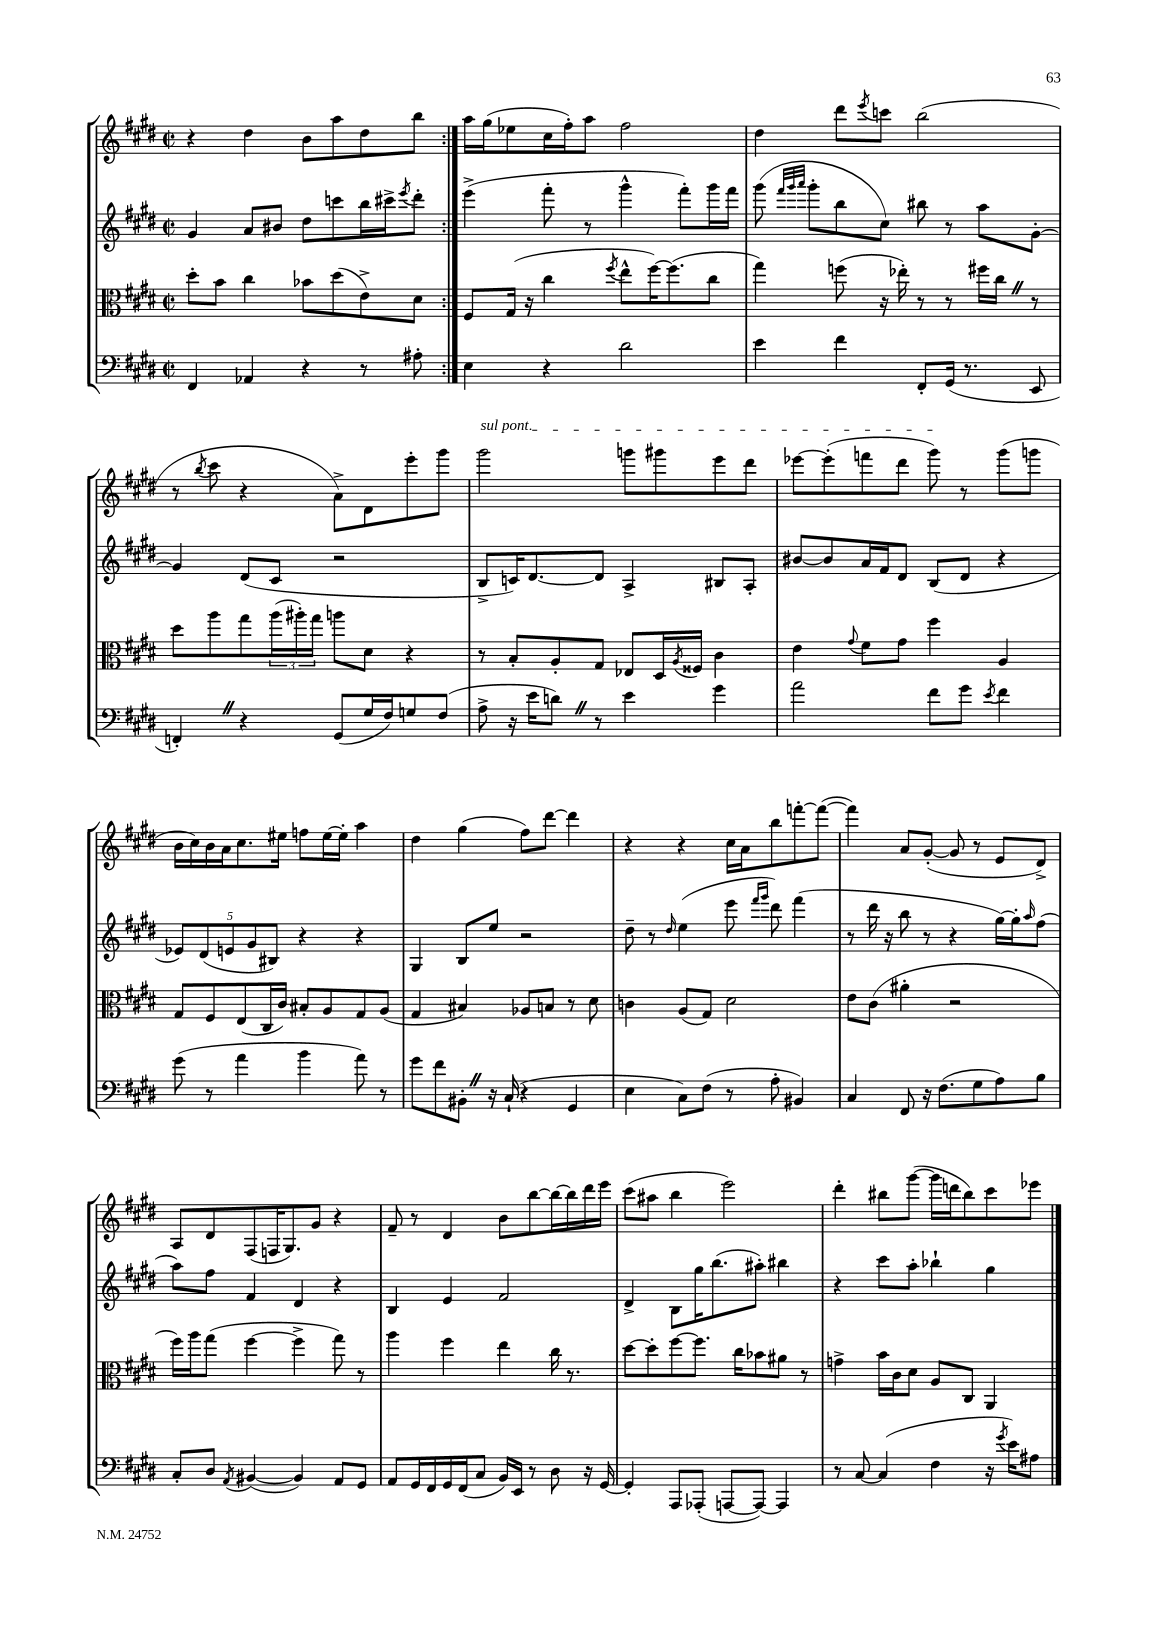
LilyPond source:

<<
\new StaffGroup <<
\new Staff = "s0" {
    \clef treble \key e \major \defaultTimeSignature \time 2/2
    \repeat volta 2 { r4 dis''4 b'8 a''8 dis''8 b''8 | }
    a''16 gis''16( ees''8 cis''16 fis''16-.) a''8 fis''2 |
    dis''4 dis'''8 \acciaccatura { e'''8 } c'''8 b''2( |
    r8 \acciaccatura { b''8 } cis'''8 r4 a'8->) dis'8 e'''8-. gis'''8 |
    \once \override TextSpanner.bound-details.left.text = \markup { \italic "sul pont." } gis'''2\startTextSpan g'''8 gis'''8 e'''8 dis'''8 |
    ees'''8~ ees'''8-.( f'''8 dis'''8 gis'''8\stopTextSpan) r8 gis'''8( g'''8 |
    b'16 cis''16) b'16 a'16 cis''8. eis''16 f''8 eis''16~ eis''16-. a''4 |
    dis''4 gis''4( fis''8) dis'''8~ dis'''4 |
    r4 r4 cis''16 a'16 b''8 f'''8~-. f'''8~( |
    f'''4) a'8 gis'8~-.( gis'8 r8 e'8 dis'8->) |
    a8 dis'8 fis8( f16 gis8.) gis'8 r4 |
    fis'8-- r8 dis'4 b'8 b''8~ b''16~ b''16 dis'''16 e'''16 |
    cis'''8( ais''8 b''4 e'''2) |
    dis'''4-. bis''8 gis'''8~( gis'''16 d'''16 bis''8) cis'''8 ees'''8 \bar "|." |
}
\new Staff = "s1" {
    \clef treble \key e \major \defaultTimeSignature \time 2/2
    \repeat volta 2 { gis'4 a'8 bis'8 dis''8 c'''8 b''16 cis'''16-> \acciaccatura { e'''8 } dis'''8-. | }
    e'''4->( fis'''8-. r8 gis'''4-^ fis'''8-.) gis'''16 fis'''16 |
    gis'''8( \grace { fis'''32 gis'''32 a'''32 } gis'''8-. b''8 cis''8) bis''8 r8 a''8 gis'8~-. |
    gis'4 dis'8( cis'8 r2 |
    b8-> c'16) dis'8.~ dis'8 a4-> bis8 a8-. |
    bis'8~ bis'8 a'16 fis'16 dis'8 b8( dis'8 r4 |
    \tuplet 5/4 { ees'8) dis'8( e'8 gis'8 bis8) } r4 r4 |
    gis4 b8 e''8 r2 |
    dis''8-- r8 \grace { dis''16 } e''4( e'''8 \grace { fis'''16 gis'''16 } dis'''8) fis'''4( |
    r8 dis'''16 r16 b''8 r8 r4 gis''16~) gis''16-. \grace { a''16 } fis''8( |
    a''8) fis''8 fis'4 dis'4 r4 |
    b4 e'4 fis'2 |
    dis'4-> b8 gis''16 b''8.( ais''8-.) bis''4 |
    r4 cis'''8 a''8-. bes''4-! gis''4 \bar "|." |
}
\new Staff = "s2" {
    \clef alto \key e \major \defaultTimeSignature \time 2/2
    \repeat volta 2 { dis''8-. b'8 cis''4 bes'8 dis''8( e'8->) dis'8 | }
    fis8 gis16( r16 cis''4 \acciaccatura { fis''8 } e''8-^ fis''16~) fis''8.( cis''8 |
    gis''4) f''8( r16 ees''16-.) r8 r8 fis''16 cis''16 \once \override BreathingSign.text = \markup { \musicglyph "scripts.caesura.straight" } \breathe r8 |
    dis''8 a''8 gis''8 \tuplet 3/2 { a''16( ais''16-.) gis''16 } a''8 dis'8 r4 |
    r8 b8-. a8-. gis8 ees8 dis16 \acciaccatura { a8 } fisis16 cis'4 |
    e'4 \appoggiatura { gis'8 } fis'8 gis'8 fis''4 a4 |
    gis8 fis8 e8( cis16 cis'16) bis8-. a8 gis8 a8( |
    gis4 bis4) aes8 b8 r8 dis'8 |
    c'4 a8( gis8) dis'2 |
    e'8 cis'8( ais'4-. r2 |
    fis''16) a''16 gis''8( fis''4~ fis''4-> gis''8) r8 |
    a''4 fis''4 e''4 cis''16 r8. |
    dis''8~ dis''8-. fis''8~ fis''8. cis''16 bes'8 ais'8 r8 |
    g'4-> b'16 cis'16 dis'8 a8 cis8 a,4 \bar "|." |
}
\new Staff = "s3" {
    \clef bass \key e \major \defaultTimeSignature \time 2/2
    \repeat volta 2 { fis,4 aes,4 r4 r8 ais8-. | }
    e4 r4 dis'2 |
    e'4 fis'4 fis,8-. gis,16( r8. e,8 |
    f,4-.) \once \override BreathingSign.text = \markup { \musicglyph "scripts.caesura.straight" } \breathe r4 gis,8( gis16 fis16) g8 fis8( |
    a8-> r16 e'16 d'8) \once \override BreathingSign.text = \markup { \musicglyph "scripts.caesura.straight" } \breathe r8 e'4 gis'4 |
    a'2 fis'8 gis'8 \acciaccatura { e'8 } fis'4 |
    gis'8( r8 a'4 b'4 a'8) r8 |
    gis'8 fis'8 bis,8-. \once \override BreathingSign.text = \markup { \musicglyph "scripts.caesura.straight" } \breathe r16 cis16-!( r4 gis,4 |
    e4 cis8) fis8( r8 a8-. bis,4) |
    cis4 fis,8 r16 fis8.( gis8 a8) b8 |
    cis8-. dis8 \acciaccatura { a,8 } bis,4~( bis,4) a,8 gis,8 |
    a,8 gis,16 fis,16 gis,16 fis,16( cis8 b,16) e,16 r8 dis8 r16 gis,16~ |
    gis,4-. a,,8 aes,,8-.( a,,8~ a,,8~) a,,4 |
    r8 cis8~ cis4( fis4 r16 \acciaccatura { gis'8 } e'16) ais8 \bar "|." |
}
>>
>>
\layout { \context { \Score \remove "Bar_number_engraver" } }
